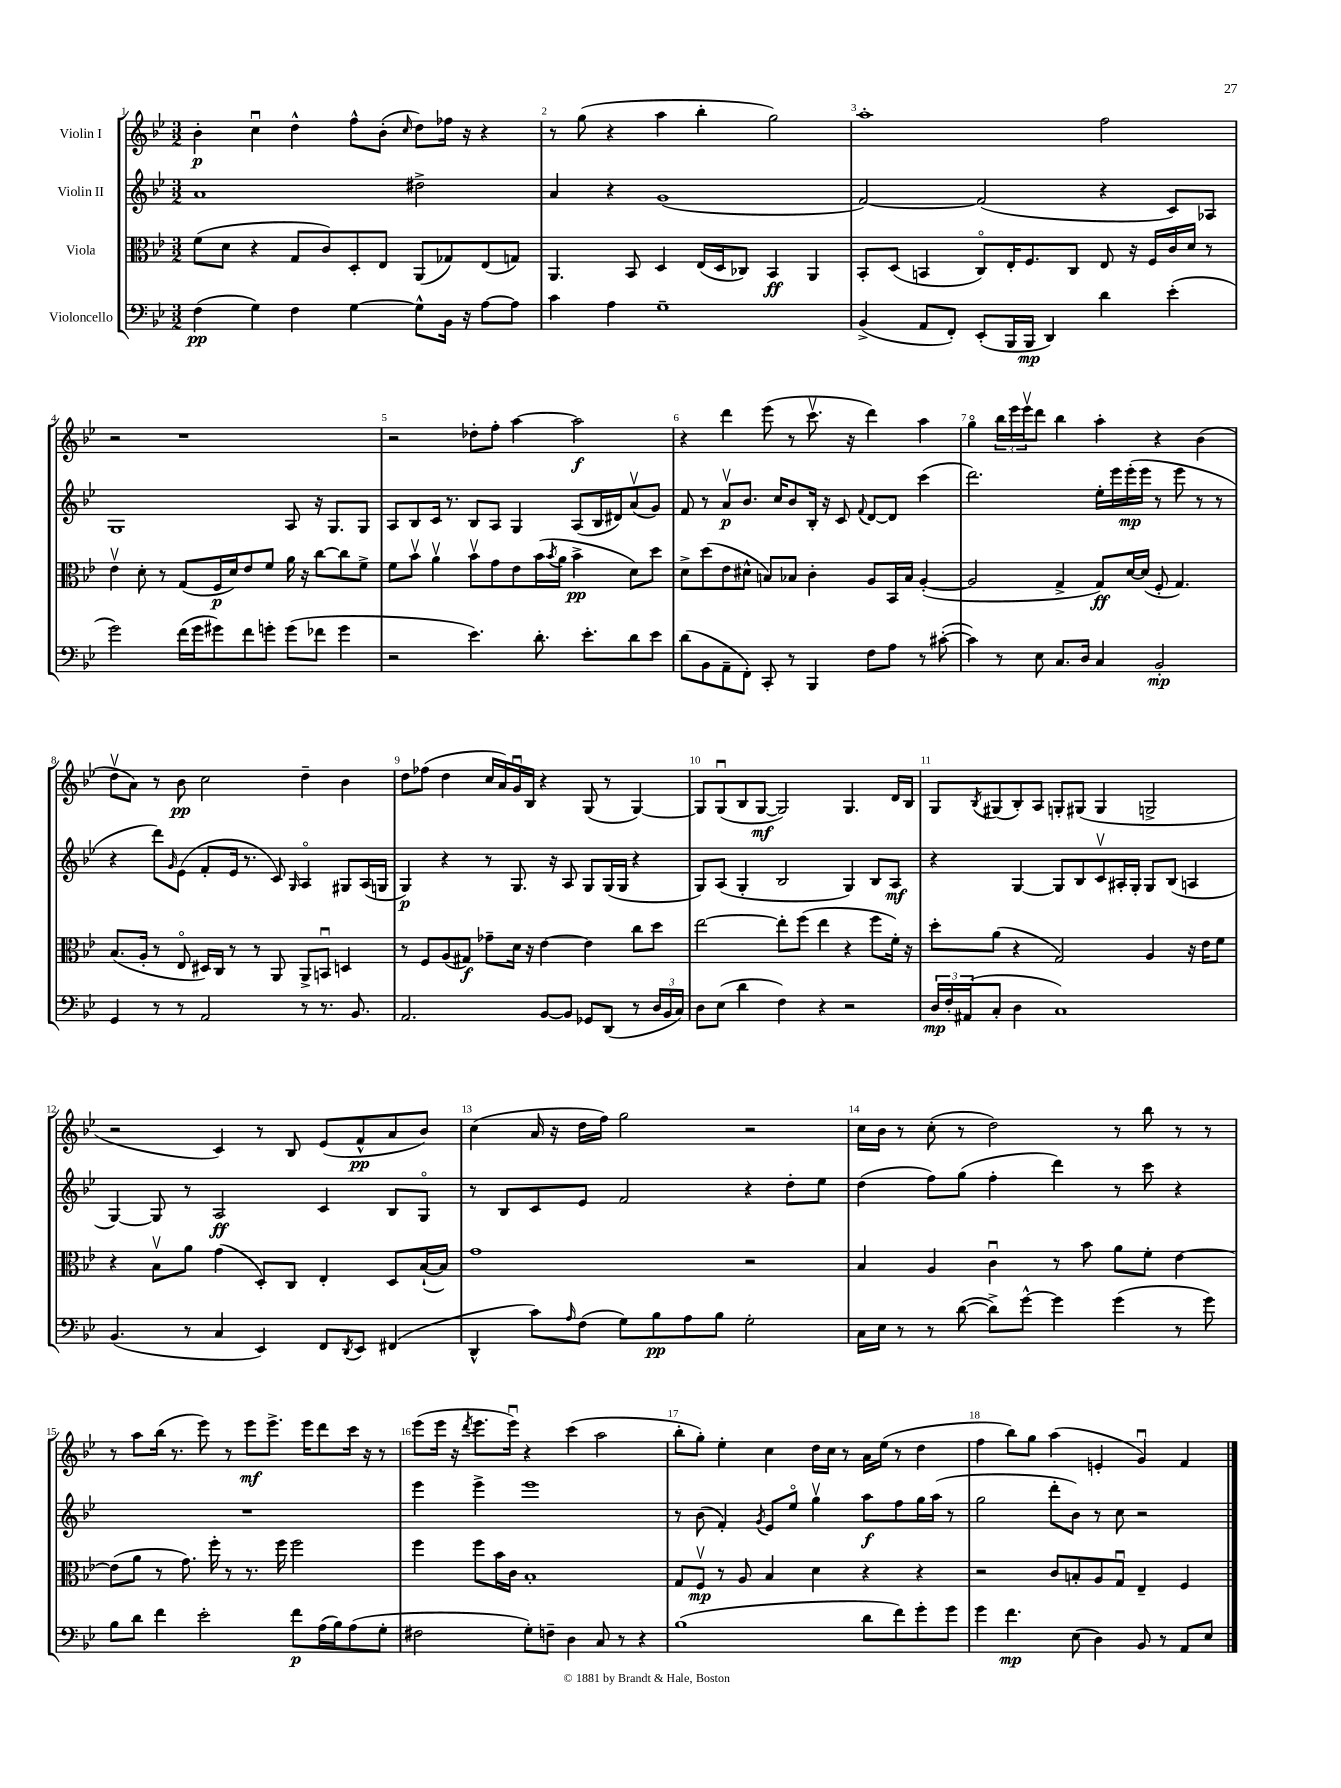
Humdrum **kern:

**kern	**kern	**kern	**kern
*staff4	*staff3	*staff2	*staff1
*clefF4	*clefC3	*clefG2	*clefG2
*k[b-e-]	*k[b-e-]	*k[b-e-]	*k[b-e-]
*M3/2	*M3/2	*M3/2	*M3/2
(4F	(8f	1a	4b-'
.	8d	.	.
4G)	4r	.	4ccu
4F	8G	.	4dd^^
.	8c)	.	.
[4G	8D'	.	8ff^^
.	8E-	.	(8b-'
.	.	.	16qqcc
8G^^]	(8AA	2dd#^	8dd)
16BB-	8G-)	.	16ff-
16r	.	.	16r
[8A	(8E-	.	4r
8A]	8G)	.	.
=	=	=	=
4c	4.AA	4a	8r
.	.	.	(8gg
4A	.	4r	4r
.	8BB-	.	.
1G~	4D	(1g	4aa
.	(16E-	.	4bb-'
.	16D	.	.
.	8C-)	.	.
.	4BB-	.	2gg)
.	4AA	.	.
=	=	=	=
(4BB-^	8BB-'	[2f)	1aa'
.	(8D	.	.
8AA	4BB	.	.
8FF')	.	.	.
(8EE-'	8Co)	(2f]	.
16BBB-	16E-'	.	.
16BBB-	8.F	.	.
4DD)	.	.	.
.	8C	.	.
4d	8E-	4r	2ff
.	16r	.	.
.	16F	.	.
(4e-'	16c	8c)	.
.	16d	.	.
.	8r	8A-	.
=	=	=	=
2g)	4e-v	1G	2r
.	8d'	.	.
.	8r	.	.
(16f	(8G	.	1r
16g	.	.	.
8g#)	16F	.	.
.	16d)	.	.
8f	8e-	.	.
8g'	8f	.	.
(8g	16a	8A	.
.	16r	.	.
8f-	[8cc	16r	.
.	.	8.G	.
4g	8cc]	.	.
.	8f^	8G	.
=	=	=	=
2r	8f	8A	2r
.	8b-v	8B-	.
.	4av	16c	.
.	.	8.r	.
4.e-)	8b-v	8B-	8dd-'
.	8g	8A	8ff'
.	8e-	4G	[4aa
8.d'	(16b-	.	.
.	8qb-	.	.
.	16a	.	.
.	4b-^	(8A	2aa]
8.e-'	.	.	.
.	.	16B-	.
.	.	16d#)	.
8d	8d)	(8av	.
8e-	8dd	8g)	.
=	=	=	=
(8d	8d^	8f	4r
8BB-	(8dd	8r	.
8AA~	8e-	8av	4ddd
8FF')	8d#^^	8.b-	.
8CC'	8B)	.	(8eee-
.	.	16cc	.
8r	8B-	8b-	8r
4BBB-	4c'	16B-'	8.cccv
.	.	16r	.
.	.	8c	.
.	.	.	16r
.	.	8qqf	.
8F	8A	[8d	4ddd)
8A	16BB-	8d]	.
.	16B-	.	.
8r	([4A'	(4ccc	4aa
([8c#'	.	.	.
=	=	=	=
4c#])	2A]	2.ddd)	4ggo
8r	.	.	24bb-
.	.	.	24eee-
.	.	.	24eee-v
8E-	.	.	8ddd
8.C	4G^	.	4bb-
16D	.	.	.
4C	8G)	16ee-'	4aa'
.	.	16eee-	.
.	[16d	(16eee-'	.
.	(16d]	16eee-	.
2BB-'	8F'	8r	4r
.	4.G)	8eee-	.
.	.	8r	(4b-
.	.	8r	.
=	=	=	=
4GG	(8.B-	4r	8ddv
.	.	.	8a)
.	16A'	.	.
8r	8r	8ddd)	8r
.	.	16qqg	.
8r	8E-o	(8e-	8b-
2AA	16D#)	8f'	2cc
.	16C	.	.
.	8r	16e-	.
.	.	8.r	.
.	8r	.	.
.	8AA	8c)	.
.	.	16qqG	.
8r	8AA^	4Ao	4dd~
8.r	8BBu	.	.
.	4D	8G#	4b-
8.BB-	.	.	.
.	.	(16A	.
.	.	16G	.
=	=	=	=
2.AA	8r	4G)	8dd
.	8F	.	(8ff-
.	(8A	4r	4dd
.	8G#)	.	.
.	8g-~	8r	16cc
.	.	.	16a)
.	16d	8.G	16gu
.	16r	.	16B-
[8BB-	[4e-	.	4r
.	.	16r	.
8BB-]	.	8A	.
8GG-	4e-]	8G	(8G
(8DD	.	(16G	8r
.	.	16G	.
8r	8cc	4r	[4G)
24D	8dd	.	.
24BB-	.	.	.
24C)	.	.	.
=	=	=	=
8D	[2ee-	8G)	8G]
(8E-	.	(8A	(8Gu
4d	.	4G'	8B-
.	.	.	[8G
4F)	8ee-']	2B-	2G])
.	(8ff	.	.
4r	4ee-	.	.
2r	4r	4G)	4.G
.	8ff	8B-	.
.	16f')	8A	16d
.	16r	.	16B-
=	=	=	=
24D	8dd'	4r	8G
24F'	.	.	.
(24AA#	.	.	.
.	.	.	8qB-
8C'	(8a	.	(8G#
4D	4r	[4G	8B-')
.	.	.	8A
1C)	2G)	8G]	8G'
.	.	8B-	(8G#
.	.	8cv	4G#
.	.	16A#'	.
.	.	16G'	.
.	4A	8G	2G^
.	.	(8B-	.
.	16r	4A	.
.	16e-	.	.
.	8f	.	.
=	=	=	=
(4.BB-	4r	[4G)	2r
.	8B-v	8G]	.
8r	8a	8r	.
4C	(4g	2A	4c)
4EE-)	8D')	.	8r
.	8C	.	8B-
8FF	4E-'	4c	(8e-
8qDD	.	.	.
8EE-	.	.	8f^^
(4FF#	8D	8B-	8a
.	([16B-`	8Go	8b-)
.	16B-])	.	.
=	=	=	=
4DD^^	1g	8r	(4cc
.	.	8B-	.
8c)	.	8c	16a
.	.	.	16r
16qqA	.	.	.
(8F	.	8e-	16dd
.	.	.	16ff)
8G)	.	2f	2gg
8B-	.	.	.
8A	.	.	.
8B-	.	.	.
2G'	2r	4r	2r
.	.	8dd'	.
.	.	8ee-	.
=	=	=	=
16C	4B-	(4dd	16cc
16E-	.	.	16b-
8r	.	.	8r
8r	4A	8ff)	(8cc'
([8d	.	(8gg	8r
8d^])	4cu	4ff'	2dd)
[8g^^	.	.	.
4g]	8r	4ddd)	.
.	8b-	.	.
(4g	8a	8r	8r
.	8f'	8ccc	8bb-
8r	[4e-	4r	8r
8g)	.	.	8r
=	=	=	=
8B-	(8e-]	1.r	8r
8d	8a	.	8aa
4f	8r	.	(16bb-
.	.	.	8.r
.	8.g)	.	.
2e-'	.	.	8eee-)
.	16ff'	.	.
.	8r	.	8r
.	8.r	.	8eee-
.	.	.	8.eee-^
.	16ff	.	.
8f	2ff	.	.
.	.	.	16eee-
(16A	.	.	8ddd
16B-)	.	.	.
(8A	.	.	16ccc
.	.	.	16r
8G'	.	.	8r
=	=	=	=
2F#	4ff	4eee-	(8eee-
.	.	.	16eee-
.	.	.	16r
.	.	.	8qddd
.	8ff	4eee-^	8.eee-
.	16b-	.	.
.	16c	.	16eee-u)
8G')	1B-'	1eee-	4r
8F~	.	.	.
4D	.	.	(4ccc
8C	.	.	2aa
8r	.	.	.
4r	.	.	.
=	=	=	=
(1B-	8G	8r	8bb-'
.	8Fv	(8b-	8gg')
.	8r	4f')	4ee-'
.	8A	.	.
.	.	8qg	.
.	4B-	8e-	4cc
.	.	8ee-o	.
.	4d	4ggv	16dd
.	.	.	16cc
.	.	.	8r
8d	4r	8aa	16a
.	.	.	(16ee-
8f)	.	8ff	8r
8g'	4r	16gg	4dd
.	.	(16aa	.
8g	.	8r	.
=	=	=	=
4g	2r	2gg	4ff
4.f	.	.	8bb-)
.	.	.	8gg
.	8c	8ddd'	(4aa
(8E-	8B'	8b-)	.
4D)	8A	8r	4e'
.	8Gu	8cc	.
8BB-	4E-~	2r	4gu)
8r	.	.	.
8AA	4F	.	4f
8E-	.	.	.
==	==	==	==
*-	*-	*-	*-
